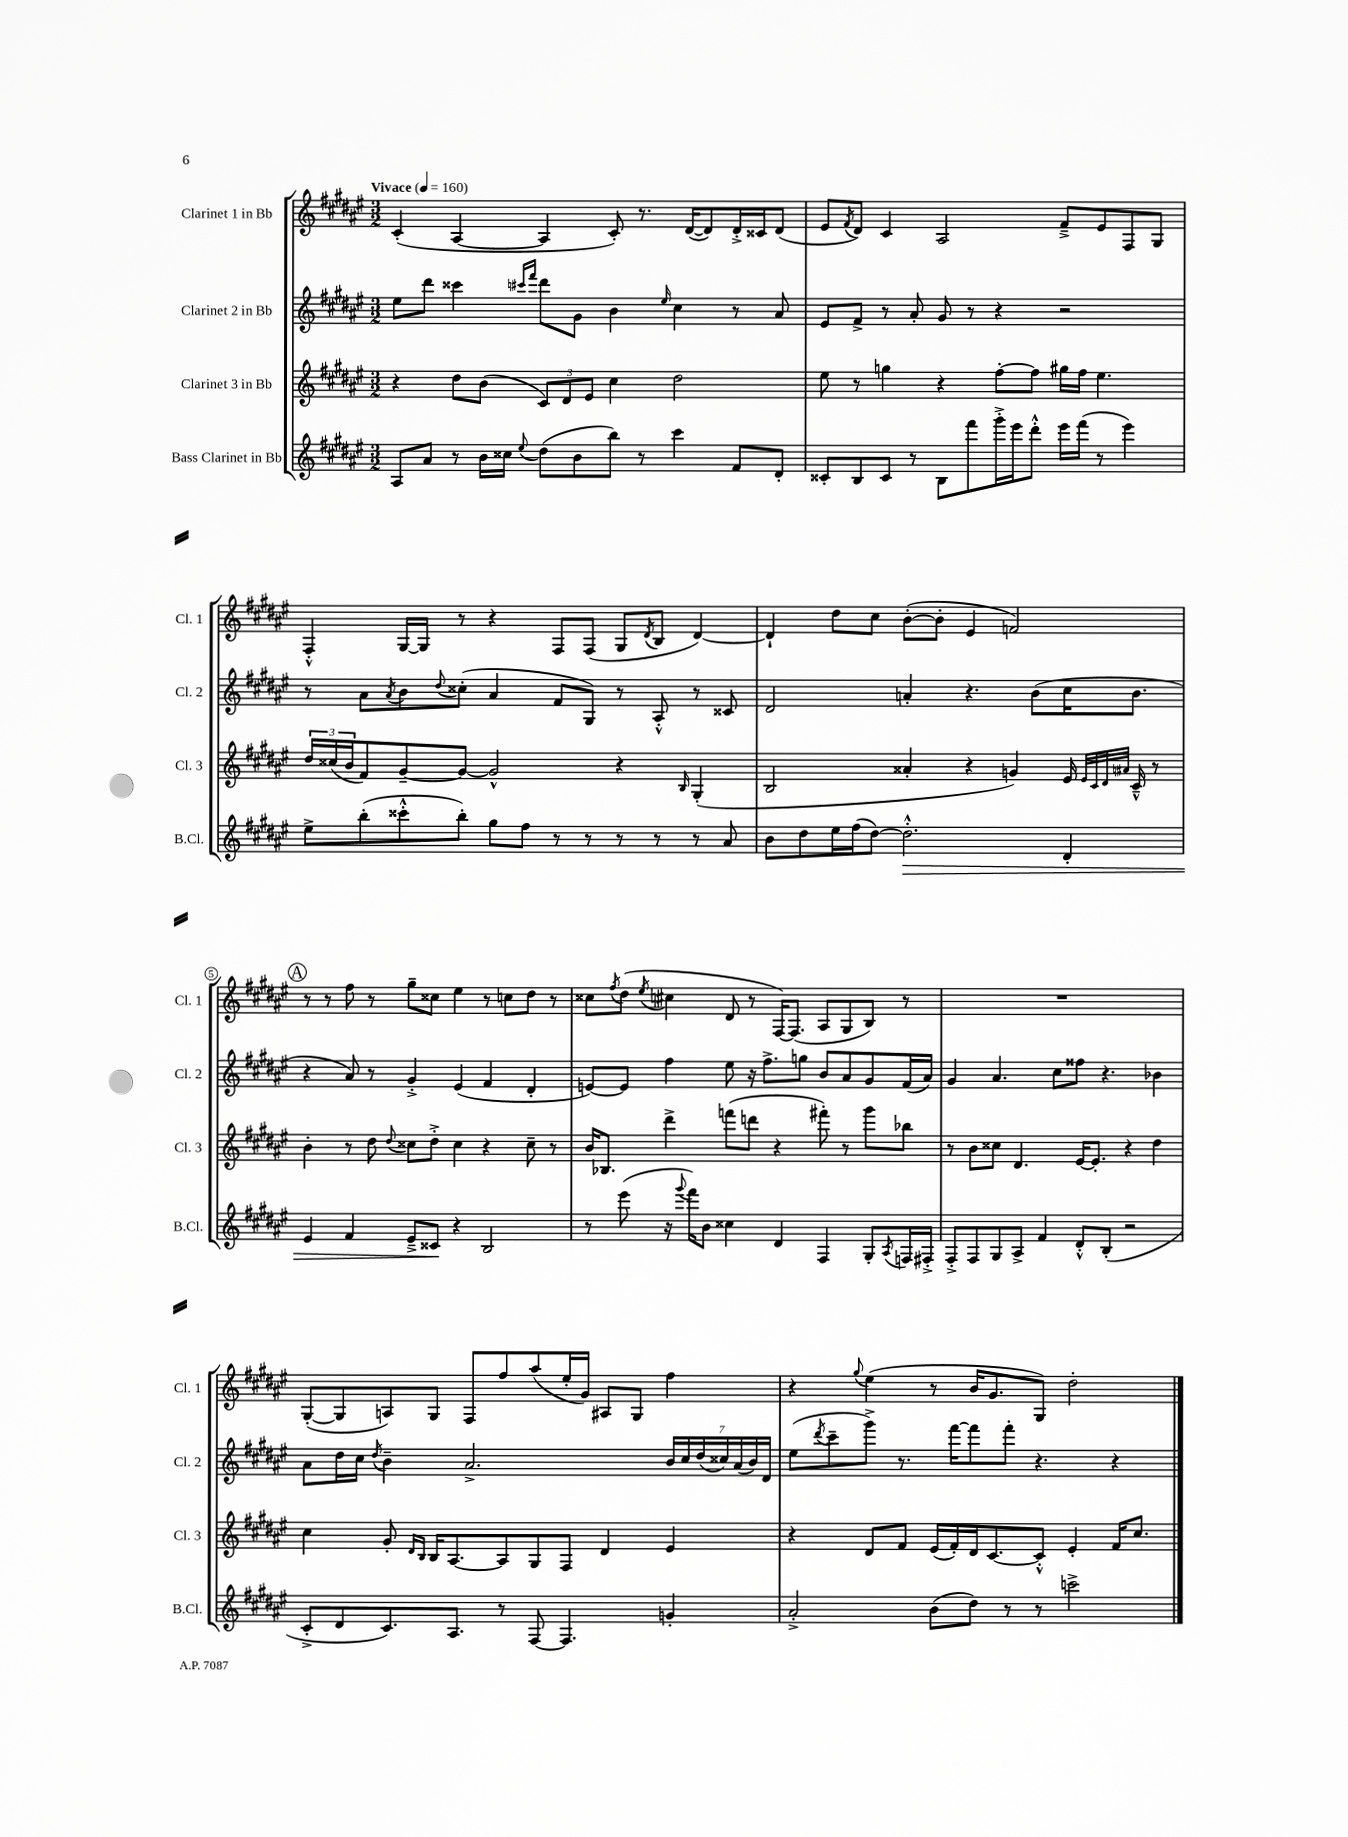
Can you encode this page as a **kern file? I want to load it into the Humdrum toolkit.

**kern	**kern	**kern	**kern
*staff4	*staff3	*staff2	*staff1
*clefG2	*clefG2	*clefG2	*clefG2
*k[f#c#g#d#a#e#]	*k[f#c#g#d#a#e#]	*k[f#c#g#d#a#e#]	*k[f#c#g#d#a#e#]
*M3/2	*M3/2	*M3/2	*M3/2
*MM160	*MM160	*MM160	*MM160
8A#	4r	8ee#	(4c#'
8a#	.	8ddd#	.
8r	8dd#	4ccc##	[4A#
16b	(8b	.	.
16cc##	.	.	.
.	.	16qqccc#	.
8qqee#	.	16qqfff#	.
(8dd#	12c#)	8ddd#	4A#]
.	12d#	.	.
8b	.	8g#	.
.	12e#	.	.
8bb)	4cc#	4b	8c#')
8r	.	.	8.r
.	.	16qqee#	.
4ccc#	2dd#	4cc#	.
.	.	.	([16d#
.	.	.	8d#])
8f#	.	8r	16d#'^
.	.	.	16c##
8d#'	.	8a#	(8d#
=	=	=	=
8c##'	8ee#	8e#	8e#
.	.	.	8qf#
8B	8r	8f#^	8d#)
8c##	4gg	8r	4c#
8r	.	8a#'	.
8B	4r	8g#	2A#
8fff#	.	8r	.
16ggg#'^	[8ff#'	4r	.
16eee#	.	.	.
8ddd#'^^	8ff#]	.	.
16eee#	16gg#	2r	8f#~^
(16fff#	16ff#	.	.
8r	4.ee#	.	8e#
4eee#)	.	.	8F#
.	.	.	8G#
=	=	=	=
8ee#^	24dd#	8r	4F#'^^
.	(24cc##	.	.
.	24b	.	.
(8bb'	8f#)	8a#	.
.	.	8qa#	.
8ccc##'^^	[8g#~	8b	[16G#
.	.	.	16G#]
.	.	8qqdd#	.
8bb')	8g#_	(8cc##'	8r
8gg#	2g#^^]	4a#	4r
8ff#	.	.	.
8r	.	8f#	8F#
8r	.	8G#)	(8F#
8r	4r	8r	8G#
.	.	.	8qd#
8r	.	8A#'^^	8B
.	16qqB	.	.
8r	(4G#'	8r	[4d#)
8a#	.	8c##	.
=	=	=	=
8b	2B	2d#	4d#`]
8dd#	.	.	.
16ee#	.	.	8dd#
(16ff#	.	.	.
[8dd#)	.	.	8cc#
2.dd#'^^]	4a##'	4a'	([8b'
.	.	.	8b']
.	4r	4.r	4e#
.	4g)	.	2f)
.	.	(8b	.
4d#'	16e#	16cc#	.
.	32qqe#	.	.
.	32qqc#	.	.
.	32qqd#	.	.
.	32qqa#	.	.
.	16c#~^^	8.b	.
.	8r	.	.
=	=	=	=
4e#	4b'	4r	8r
.	.	.	8r
4f#	8r	8a#)	8ff#
.	8dd#	8r	8r
.	8qqdd#	.	.
8e#~^	8cc##	4g#'^	8gg#~
8c##	8dd#'^	.	8cc##
4r	4cc##	(4e#	4ee#
2B	4r	4f#	8r
.	.	.	8cc
.	8cc##~	4d#'	8dd#
.	8r	.	8r
=	=	=	=
8r	16b	[8e)	8cc##
.	8.B-	.	.
.	.	.	8qff#
(8eee#	.	8e]	(8dd#
.	.	.	8qee#
16r	4ddd#^	4ff#	4cc#
8qqggg#	.	.	.
16fff#)	.	.	.
8b	.	.	.
4cc##	(8fff	8ee#	8d#
.	8ddd	16r	8r
.	.	8.ff#^	.
4d#	4r	.	[16F#)
.	.	.	(8.F#]
.	.	8gg	.
4F#	8fff#')	8b	8A#
.	8r	8a#	8G#
8G#'	8ggg#	8g#	8B)
8qA#	.	.	.
16F	8bb-	(16f#	8r
16F#'^	.	16a#)	.
=	=	=	=
8F#'^	8r	4g#	1.r
8F#	8b	.	.
8G#	8cc##	4.a#	.
8A#^	4.d#	.	.
4f#	.	.	.
.	.	8cc#	.
8d#'^^	[16e#	8ff##	.
.	8.e#']	.	.
(8B'	.	4.r	.
2r	4r	.	.
.	4dd#	4b-	.
=	=	=	=
8c#'^	4cc#	8a#	([8G#'
8d#	.	16dd#	8G#]
.	.	16cc#	.
.	.	8qdd#	.
8.c#)	8g#'	4b~	8A)
.	16qqd#	.	.
.	16qqB	.	.
.	16B	.	8G#
8.A#	[8.A#	.	.
.	.	2.a#^	8F#
8r	8A#]	.	8ff#
[8F#	8G#	.	(8aa#
4.F#]	8F#	.	16ee#'
.	.	.	16g#)
.	4d#	.	8A#
.	.	.	8G#
4g'	4e#	28b	4ff#
.	.	28cc#	.
.	.	(28dd#	.
.	.	28cc##)	.
.	.	(28a#	.
.	.	28b)	.
.	.	28d#	.
=	=	=	=
2a#'^	4r	(8ee#	4r
.	.	8qddd#	.
.	.	8ccc#~	.
.	.	.	8qqgg#
.	8d#	8ggg#^)	(4ee#
.	8f#	8.r	.
(8b	(16e#	.	8r
.	16f#')	[16fff#	.
8dd#)	16d#	8fff#]	16b
.	[8.c#	.	8.g#
8r	.	8fff#'	.
8r	8c#'^^]	4.r	8G#)
2ccc^	4e#'	.	2dd#'
.	16f#	4r	.
.	8.cc#	.	.
==	==	==	==
*-	*-	*-	*-
